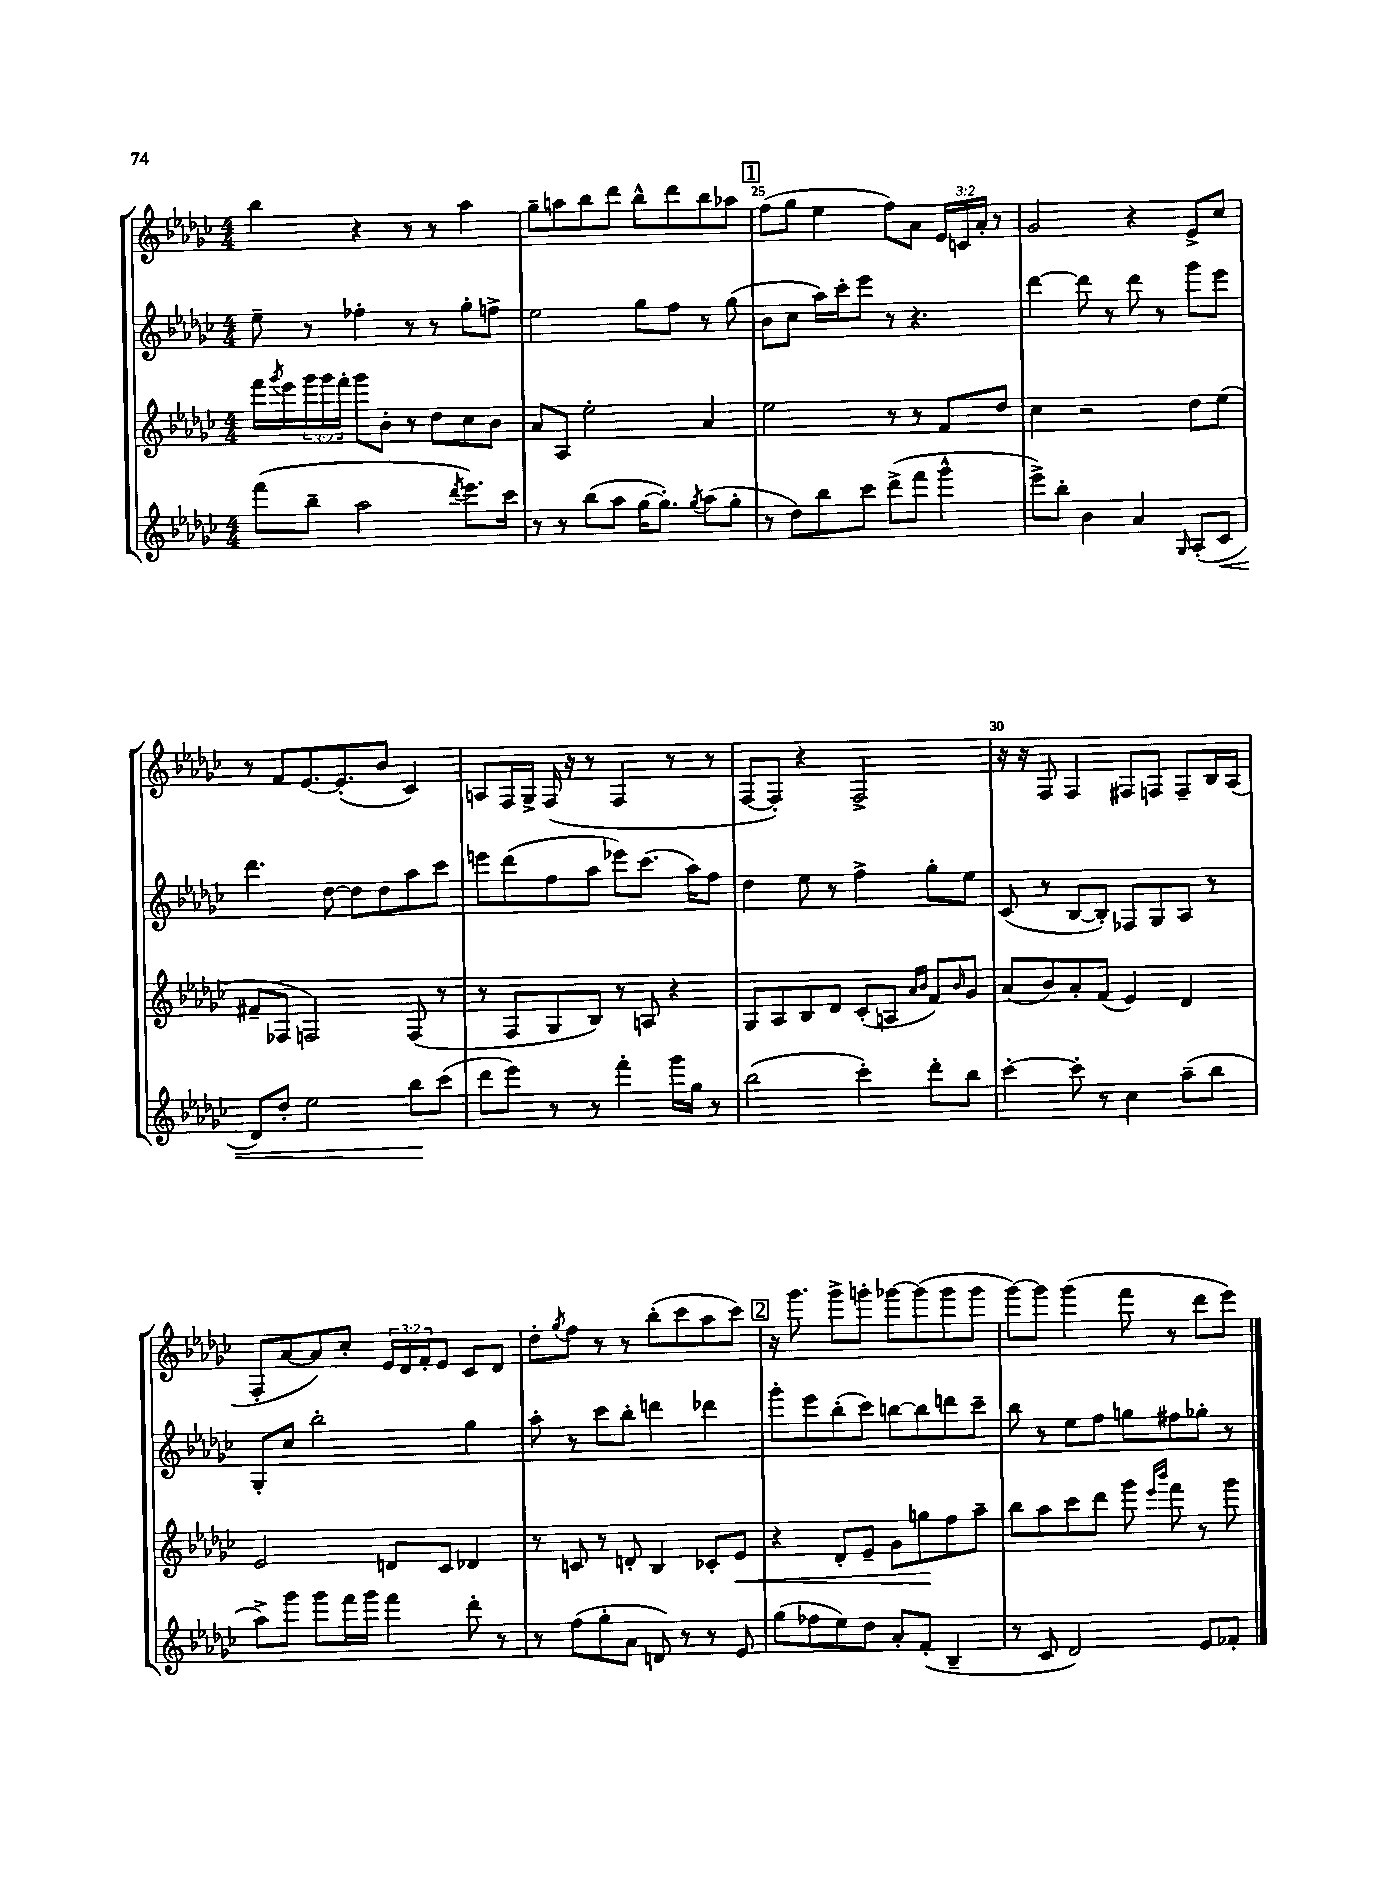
<<
\new StaffGroup <<
\new Staff = "s0" {
    \clef treble \key ges \major \numericTimeSignature \time 4/4 \override Staff.TupletNumber.text = #tuplet-number::calc-fraction-text
    bes''4 r4 r8 r8 aes''4 |
    ges''8-- a''8 bes''8 des'''8 bes''8-^ des'''8 bes''8 aes''8 |
    \mark \markup { \box "1" } f''8( ges''8 ees''4 f''8) aes'8 \tuplet 3/2 { ees'16 c'16 aes'16-. } r8 |
    ges'2 r4 ees'8-> ces''8 |
    r8 f'8 ees'8.~ ees'8.-.( bes'8 ces'4) |
    a8 f16 ges16-> f16( r16 r8 f4 r8 r8 |
    f8~ f8-.) r4 f2-> |
    r16 r16 f8 f4 fis8 f8 f8-- bes16 aes16( |
    f8-. aes'8~ aes'8) ces''8-. \tuplet 3/2 { ees'16 des'16 f'16-. } ees'8 ces'8 des'8 |
    des''8-. \acciaccatura { ges''8 } f''8 r8 r8 bes''8-.( ces'''8 aes''8 ces'''8) |
    \mark \markup { \box "2" } r16 ges'''8. ges'''8-> g'''8-. ges'''8~ ges'''8( ges'''8 ges'''8 |
    ges'''8~) ges'''8 ges'''4( f'''8 r8 des'''8 ees'''8) \bar "|." |
}
\new Staff = "s1" {
    \clef treble \key ges \major \numericTimeSignature \time 4/4
    ees''8-- r8 fes''4-. r8 r8 ges''8-. f''8-> |
    ees''2 ges''8 f''8 r8 ges''8( |
    \mark \markup { \box "1" } bes'8 ces''8 aes''16) ces'''16-. ees'''8 r8 r4. |
    des'''4~ des'''8 r8 des'''8 r8 ges'''8 ees'''8 |
    des'''4. des''8~ des''8 des''8 aes''8 ces'''8 |
    e'''8 des'''8( f''8 aes''8 ees'''8) ces'''8.( aes''16) f''8 |
    des''4 ees''8 r8 f''4-> ges''8-. ees''8 |
    ces'8( r8 bes8~ bes8-.) fes8 ges8 aes8 r8 |
    ges8-. ces''8 bes''2-. ges''4 |
    aes''8-. r8 ces'''8 bes''8-. d'''4 des'''4 |
    \mark \markup { \box "2" } ges'''8-. ees'''8 bes''8-.( ces'''8) b''8~ b''8 d'''8 ces'''8-- |
    bes''8 r8 ees''8 f''8 g''8 fis''8 ges''8-. r8 \bar "|." |
}
\new Staff = "s2" {
    \clef treble \key ges \major \numericTimeSignature \time 4/4 \override Staff.TupletNumber.text = #tuplet-number::calc-fraction-text
    f'''16 \acciaccatura { ges'''8 } ees'''16 \tuplet 3/2 { ges'''16 ges'''16 f'''16-. } ges'''8 bes'8-. r8 des''8 ces''8 bes'8 |
    aes'8 aes8 ees''2-. aes'4 |
    \mark \markup { \box "1" } ees''2 r8 r8 f'8 des''8 |
    ces''4 r2 des''8 ees''8( |
    fis'8-- fes8 f2) f8( r8 |
    r8 f8 ges8 bes8) r8 a8 r4 |
    ges8 aes8 bes8 des'8 ces'8-.( a8 \grace { aes'16 bes'16 } f'8) \grace { bes'16 } ges'8 |
    aes'8( bes'8) aes'8-. f'8( ees'4) des'4 |
    ees'2 d'8 ces'8 des'4 |
    r8 c'8 r8 d'8-. bes4 ces'8-. ees'8\< |
    \mark \markup { \box "2" } r4 des'8-. ees'8-- ges'8 g''8\! f''8 aes''8-- |
    bes''8 aes''8 ces'''8 des'''8 ges'''8 \grace { ees'''16 bes'''16 } f'''8 r8 ges'''8 \bar "|." |
}
\new Staff = "s3" {
    \clef treble \key ges \major \numericTimeSignature \time 4/4
    f'''8( bes''8-- aes''2 \acciaccatura { des'''8 } ees'''8.) ces'''16 |
    r8 r8 bes''8( aes''8 ges''16~ ges''8.-.) \acciaccatura { ges''8 } aes''8( ges''8-. |
    \mark \markup { \box "1" } r8 des''8) bes''8 ces'''8 des'''8->( f'''8 ges'''4-^ |
    ees'''8->) bes''8-. bes'4 aes'4 \grace { ges16 } aes8-.( ces'8\< |
    des'8) des''8-. ees''2 bes''8\! ces'''8( |
    des'''8 ees'''8) r8 r8 f'''4-. ges'''16 ges''16 r8 |
    bes''2( ces'''4-.) des'''8-. bes''8 |
    ces'''4~-. ces'''8-. r8 ces''4 aes''8--( bes''8 |
    aes''8->) ges'''8 ges'''8 f'''16 ges'''16 f'''4 des'''8-. r8 |
    r8 f''8( ges''8-. aes'8 d'8) r8 r8 ees'8 |
    \mark \markup { \box "2" } ges''8( fes''8 ees''8) des''8 aes'8-. f'8-.( bes4-- |
    r8 ces'8 des'2) ees'8 fes'8-. \bar "|." |
}
>>
>>
\layout { \context { \Score currentBarNumber = #23 \override BarNumber.break-visibility = ##(#f #t #t) barNumberVisibility = #(every-nth-bar-number-visible 5) } }
